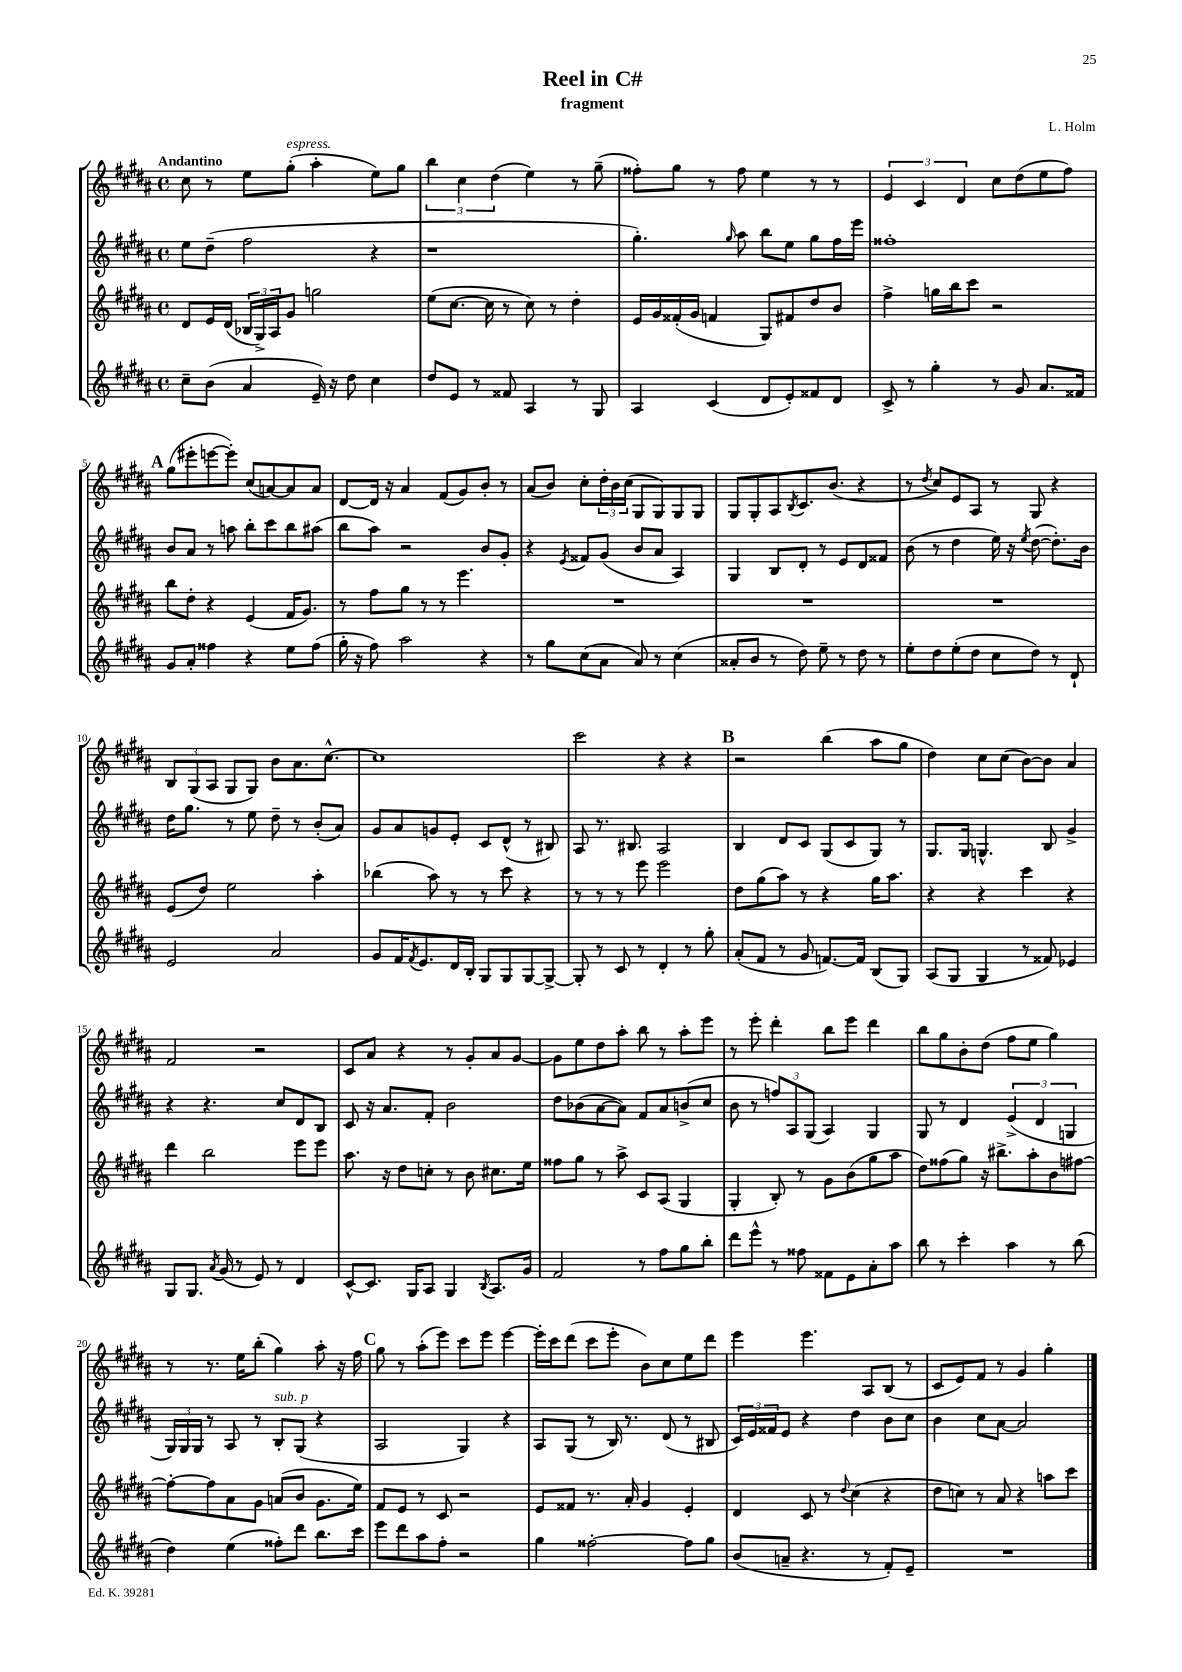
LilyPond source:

\header { title = "Reel in C#" composer = "L. Holm" subtitle = "fragment" }
<<
\new StaffGroup <<
\new Staff = "s0" {
    \clef treble \key b \major \defaultTimeSignature \time 4/4 \tempo "Andantino"
    cis''8 r8 e''8 gis''8-.^\markup { \italic "espress." }( ais''4-. e''8) gis''8 |
    \tuplet 3/2 { b''4 cis''4 dis''4( } e''4) r8 gis''8--( |
    fisis''8-.) gis''8 r8 fisis''8 e''4 r8 r8 |
    \tuplet 3/2 { e'4 cis'4 dis'4 } cis''8 dis''8( e''8 fis''8) |
    \mark \markup { \bold "A" } gis''8( eis'''8-. e'''8~ e'''8-.) cis''8( a'8~) a'8 a'8 |
    dis'8~ dis'16 r16 ais'4 fis'8( gis'8) b'8-. r8 |
    ais'8( b'8) cis''8-. \tuplet 3/2 { dis''16-. b'16 cis''16( } gis8 gis8) gis8 gis8 |
    gis8 gis8-. ais8 \acciaccatura { b8 } cis'8. b'8.( r4 |
    r8 \acciaccatura { dis''8 } cis''8) e'8 ais8 r8 gis8 r4 |
    \tuplet 3/2 { b8 gis8( ais8 } gis8 gis8) b'8 ais'8. cis''8.~-^ |
    cis''1 |
    cis'''2 r4 r4 |
    \mark \markup { \bold "B" } r2 b''4( ais''8 gis''8 |
    dis''4) cis''8 cis''8( b'8~) b'8 ais'4 |
    fis'2 r2 |
    cis'8 ais'8 r4 r8 gis'8-. ais'8 gis'8~ |
    gis'8 e''8 dis''8 ais''8-. b''8 r8 ais''8-. e'''8 |
    r8 e'''8-. dis'''4-. b''8 e'''8 dis'''4 |
    b''8 gis''8 b'8-. dis''8( fis''8 e''8 gis''4) |
    r8 r8. e''16 b''8-.( gis''4) ais''8-. r16 fis''16 |
    \mark \markup { \bold "C" } gis''8 r8 ais''8-.( e'''8) cis'''8 e'''8 e'''4~ |
    e'''16-. cis'''16 dis'''8( cis'''8 e'''8-. b'8) cis''8 e''8 dis'''8 |
    e'''4 e'''4. ais8 b8( r8 |
    cis'8 e'8) fis'8 r8 gis'4 gis''4-. \bar "|." |
}
\new Staff = "s1" {
    \clef treble \key b \major \defaultTimeSignature \time 4/4
    e''8 dis''8--( fis''2 r4 |
    r1 |
    gis''4.-.) \grace { gis''16 } ais''8 b''8 e''8 gis''8 fis''16 e'''16 |
    fisis''1-. |
    \mark \markup { \bold "A" } b'8 ais'8 r8 a''8 b''8-. cis'''8 b''8 ais''8( |
    b''8 ais''8) r2 b'8 gis'8-. |
    r4 \acciaccatura { e'8 } fisis'8 gis'8( b'8 ais'8 ais4) |
    gis4 b8 dis'8-. r8 e'8 dis'8 fisis'8 |
    b'8( r8 dis''4 e''16) r16 \acciaccatura { e''8 } dis''8~( dis''8.-.) b'16 |
    dis''16 gis''8. r8 e''8 dis''8-- r8 b'8-.( ais'8) |
    gis'8 ais'8 g'8 e'8-. cis'8 dis'8-^( r8 bis8) |
    ais8 r8. bis8. ais2 |
    \mark \markup { \bold "B" } b4 dis'8 cis'8 gis8( cis'8 gis8) r8 |
    gis8. gis16 g4.-^ b8 gis'4-> |
    r4 r4. cis''8 dis'8 b8 |
    cis'8 r16 ais'8. fis'8-. b'2 |
    dis''8 bes'8( ais'8~ ais'8) fis'8 ais'8 b'8->( cis''8 |
    b'8 r8 \tuplet 3/2 { f''8) ais8 gis8( } ais4) gis4 |
    gis8 r8 dis'4 \tuplet 3/2 { e'4->( dis'4 g4 } |
    \tuplet 3/2 { gis16) gis16 gis16 } r8 ais8 r8 b8-.^\markup { \italic "sub. p" } gis8( r4 |
    \mark \markup { \bold "C" } ais2 gis4) r4 |
    ais8 gis8( r8 b16) r8. dis'8( r8 bis8 |
    \tuplet 3/2 { cis'16) e'16 fisis'16 } e'8 r4 dis''4 b'8 cis''8 |
    b'4 cis''8 ais'8~ ais'2 \bar "|." |
}
\new Staff = "s2" {
    \clef treble \key b \major \defaultTimeSignature \time 4/4
    dis'8 e'16 dis'16( \tuplet 3/2 { bes16 gis16->) ais16 } gis'8 g''2 |
    e''8( cis''8.~ cis''16 r8 cis''8) r8 dis''4-. |
    e'16 gis'16 fisis'16-.( gis'16 f'4 gis8) fis'8 dis''8 b'8 |
    fis''4-> g''16 b''16 cis'''8 r2 |
    \mark \markup { \bold "A" } b''8 dis''8-. r4 e'4( fis'16 gis'8.) |
    r8 fis''8 gis''8 r8 r8 e'''4. |
    R1 |
    R1 |
    R1 |
    e'8( dis''8) e''2 ais''4-. |
    bes''4( ais''8) r8 r8 cis'''8 r4 |
    r8 r8 r8 e'''8 e'''2 |
    \mark \markup { \bold "B" } dis''8 gis''8( ais''8) r8 r4 gis''16 ais''8. |
    r4 r4 cis'''4 r4 |
    dis'''4 b''2 e'''8 e'''8 |
    ais''8. r16 dis''8 c''8-. r8 b'8 cis''8. e''16 |
    fisis''8 gis''8 r8 ais''8-> cis'8 ais8( gis4 |
    gis4-. b8-.) r8 gis'8 b'8( gis''8 ais''8 |
    dis''8) fisis''8( gis''8) r16 bis''8.-> ais''8-. b'8 fis''8~ |
    fis''8~-. fis''8 ais'8 gis'8 a'8( b'8 gis'8. e''16) |
    \mark \markup { \bold "C" } fis'8 e'8 r8 cis'8 r2 |
    e'8 fisis'8 r8. ais'16-. gis'4 e'4-. |
    dis'4 cis'8 r8 \appoggiatura { dis''8 } cis''4( r4 |
    dis''8 c''8) r8 ais'8 r4 a''8 cis'''8 \bar "|." |
}
\new Staff = "s3" {
    \clef treble \key b \major \defaultTimeSignature \time 4/4
    cis''8-- b'8( ais'4 e'16--) r16 dis''8 cis''4 |
    dis''8 e'8 r8 fisis'8 ais4 r8 gis8 |
    ais4 cis'4( dis'8 e'8-.) fisis'8 dis'8 |
    cis'8-> r8 gis''4-. r8 gis'8 ais'8. fisis'16 |
    \mark \markup { \bold "A" } gis'8 ais'8-. fisis''4 r4 e''8 fisis''8( |
    gis''16-. r16 fis''8) ais''2 r4 |
    r8 gis''8 cis''8( ais'8 ais'8) r8 cis''4( |
    aisis'8-. b'8 r8 dis''8) e''8-- r8 dis''8 r8 |
    e''8-. dis''8 e''8-.( dis''8 cis''8 dis''8) r8 dis'8-! |
    e'2 ais'2 |
    gis'8 fis'16 \acciaccatura { fis'8 } e'8. dis'16 b16-. gis8 gis8 gis8~ gis8~-> |
    gis8-. r8 cis'8 r8 dis'4-. r8 gis''8-. |
    \mark \markup { \bold "B" } ais'8-.( fis'8 r8 gis'8 f'8.~) f'16 b8( gis8) |
    ais8( gis8 gis4 r8 fisis'8) ees'4 |
    gis8 gis8. \acciaccatura { ais'8 } gis'16( r8 e'8) r8 dis'4 |
    cis'8~-^ cis'8. gis16 ais8 gis4 \acciaccatura { b8 } ais8. gis'16 |
    fis'2 r8 fis''8 gis''8 b''8-. |
    dis'''8 e'''8-^ r8 fisis''8 fisis'8 e'8 ais'8-. ais''8 |
    b''8 r8 cis'''4-. ais''4 r8 b''8( |
    dis''4) e''4( fisis''8-.) dis'''8 b''8. cis'''16 |
    \mark \markup { \bold "C" } e'''8 dis'''8 ais''8 fis''8-. r2 |
    gis''4 fisis''2~-. fisis''8 gis''8 |
    b'8( a'8-- r4. r8 fis'8-.) e'8-- |
    R1 \bar "|." |
}
>>
>>
